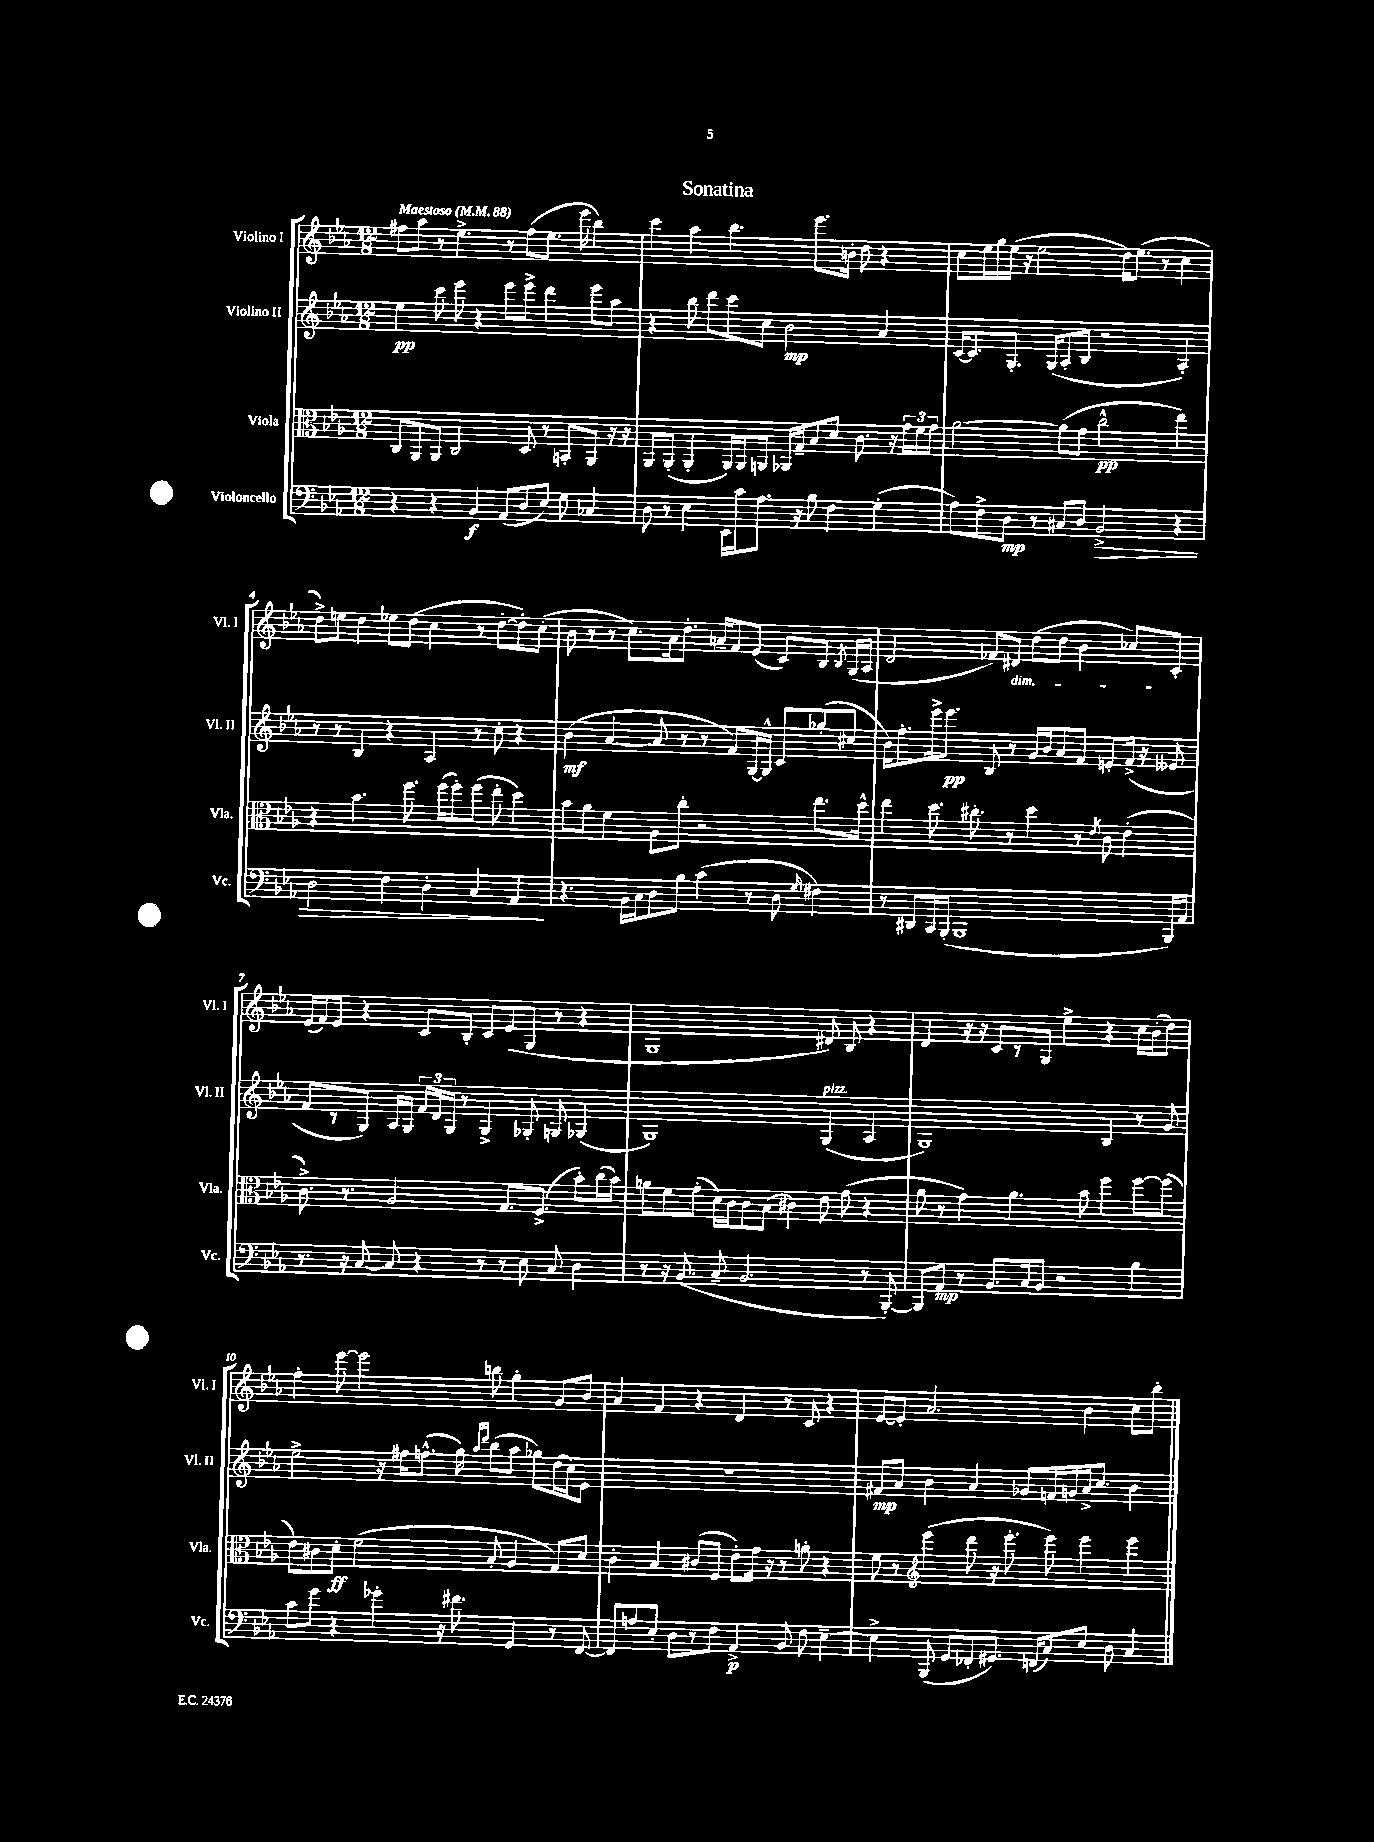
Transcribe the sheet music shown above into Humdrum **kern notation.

**kern	**dynam	**kern	**dynam	**kern	**dynam	**kern
*part4	*part4	*part3	*part3	*part2	*part2	*part1
*staff4	*staff4	*staff3	*staff3	*staff2	*staff2	*staff1
*I"Violoncello	*	*I"Viola	*	*I"Violino II	*	*I"Violino I
*I'Vc.	*	*I'Vla.	*	*I'Vl. II	*	*I'Vl. I
*clefF4	*	*clefC3	*	*clefG2	*	*clefG2
*k[b-e-a-]	*	*k[b-e-a-]	*	*k[b-e-a-]	*	*k[b-e-a-]
*M12/8	*	*M12/8	*	*M12/8	*	*M12/8
*MM88	*	*MM88	*	*MM88	*	*MM88
=1	=1	=1	=1	=1	=1	=1
!	!	!	!	!	!	!LO:TX:a:B:t=Maestoso
4r	.	8C/L	.	4ee-\	pp	8ff#X\L
.	.	8AA-/	.	.	.	8aa-\J
4r	.	8AA-/J	.	8ccc\	.	8r
.	.	2C/	.	8eee-\	.	4.ee-^\
4BB-/	f	.	.	4r	.	.
(8AA-/L	.	.	.	8eee-\L	.	8r
8D/	.	8D/	.	8eee-^\J	.	(8ff#\L
8E-/J)	.	8r	.	4ddd\	.	8.ee-\J
8G\	.	8BBn'/L	.	.	.	.
.	.	.	.	.	.	16eee-\
4C-X/	.	8AA-/J	.	8eee-\L	.	4bb-\)
.	.	16r	.	8aa-\J	.	.
.	.	16r	.	.	.	.
=2	=2	=2	=2	=2	=2	=2
8D\	.	8AA-/L	.	4r	.	4ccc\
8r	.	(8AA-'/J	.	.	.	.
4E-\	.	4AA-'/	.	8bb-\	.	4aa-\
.	.	.	.	8ddd\L	.	.
16EE-\LL	.	16AA-/LL)	.	8ccc\	.	4.bb-\
16c\J	.	16AA-/J	.	.	.	.
8.A-\J	.	8AAn/J	.	8cc\J	.	.
.	.	16AA-X/LL	.	2b-\	mp	.
16r	.	16G~/J	.	.	.	.
8B-\	.	8B-/	.	.	.	8.eee-\L
4F\	.	8d/J	.	.	.	.
.	.	.	.	.	.	16bn'\Jk
.	.	8.c\	.	.	.	8dd\
(4G'\	.	.	.	4a-/	.	4r
.	.	16r	.	.	.	.
.	.	24g\LL	.	.	.	.
.	.	24f\	.	.	.	.
.	.	24g\JJ	.	.	.	.
=3	=3	=3	=3	=3	=3	=3
8A-\L)	.	[2a-\	.	[16c/KL	.	8cc\L
.	.	.	.	8.c/]	.	.
8F^\	.	.	.	.	.	16ee-\L
.	.	.	.	.	.	16gg\
8D\J	mp	.	.	8.G'/J	.	(16ee-\JJ
.	.	.	.	.	.	16r
8r	.	.	.	.	.	2ee-\
.	.	.	.	(16G/KL	.	.
8C#X/L	.	(8a-\L]	.	8A-'/	.	.
8D/J	.	8g\J	.	8B-/J	.	.
!	!LO:HP:b	!	!	!	!	!
2BB-^/	>	2cc^^\	pp	2r	.	.
.	.	.	.	.	.	16dd\KL)
.	.	.	.	.	.	(8.ee-\J
.	.	.	.	.	.	8r
4r	.	4ee-\)	.	4A-'/)	.	4cc\
!!LO:LB:g=z
=4	=4	=4	=4	=4	=4	=4
2D\	.	4r	.	8r	.	8dd^\L)
.	.	.	.	8r	.	8een\J
.	.	4.b-\	.	4B-/	.	4dd\
4F\	.	.	.	4r	.	8ee-X\L
.	.	8.ff\	.	.	.	(8dd\J
4D'\	.	.	.	4A-/	.	4cc\
.	.	(16ff\KL	.	.	.	.
.	.	8ff'\)	.	.	.	.
4C/	.	(8ff\J	.	8r	.	8r
.	.	8ee-'\	.	8cc'\	.	[8dd'\L
4AA-/	.	4dd\)	.	4r	.	8dd'\])
.	.	.	.	.	.	(8cc'\J
.	]	.	.	.	.	.
=5	=5	=5	=5	=5	=5	=5
4.r	.	8b-\L	.	(4b-\	mf	8b-\
.	.	8a-\J	.	.	.	8r
.	.	4f\	.	[4a-/	.	8r
16BB-\LL	.	.	.	.	.	8.cc\L)
16C\J	.	.	.	.	.	.
8D\	.	8A-\L	.	8a-/]	.	.
.	.	.	.	.	.	16a-\k
8B-\J	.	8cc'\J	.	8r	.	8.dd'\J
(4c\	.	2r	.	8r	.	.
.	.	.	.	.	.	16an~/KL
.	.	.	.	8f/L)	.	8f/
8r	.	.	.	[16G/L	.	(8e-/J
.	.	.	.	16G^^/JJ]	.	.
8D\	.	.	.	8c/L	.	8c/L)
16qqG/	.	.	.	.	.	.
4F#X\)	.	8.ee-\L	.	(8gg-X'/	.	8B-/J
.	.	.	.	.	.	8qB-/
.	.	.	.	8cc#X/J	.	(16G/LL
.	.	16dd^^\Jk	.	.	.	16A-/JJ
=6	=6	=6	=6	=6	=6	=6
8r	.	4ee-\	.	16b-\KL)	.	2d/
.	.	.	.	8.ff'\	.	.
8DD#X/L	.	.	.	.	.	.
16CC/L	.	8.dd\	.	16eee-^\k	.	.
(16BBB-'/JJ	.	.	.	8.eee-\J	pp	.
1BBB-	.	.	.	.	.	.
.	.	8.cc#X'\	.	.	.	.
.	.	.	.	8B-/	.	8f-X/L)
!	!	!	!	!	!	!LO:TX:b:i:t=dim.
.	.	8r	.	8r	.	8d#X/J
.	.	4dd\	.	16g/LL	.	(8dd\L
.	.	.	.	16b-/J	.	.
.	.	.	.	8a-/	.	8dd\J
.	.	8r	.	8f/J	.	4b-\
.	.	8qe-/	.	.	.	.
.	.	8c\	.	8en'/L	.	.
.	.	(4e-'\	.	(16f^/Jk	.	8cc-X/L)
.	.	.	.	16r	.	.
16BBB-/LL)	.	.	.	8e--X/	.	8c'/J
16AA-/JJ	.	.	.	.	.	.
!!LO:LB:g=z
=7	=7	=7	=7	=7	=7	=7
8.r	.	8.c^\)	.	8f/L	.	(16e-/LL
.	.	.	.	.	.	16f/J)
.	.	.	.	8r	.	8e-/J
16r	.	8.r	.	.	.	.
[8C/	.	.	.	8G/J)	.	4r
8C/]	.	2A-/	.	16A-/LL	.	.
.	.	.	.	16G/JJ	.	.
4r	.	.	.	24f/LL	.	8c/L
.	.	.	.	24d/	.	.
.	.	.	.	24G/JJ	.	.
.	.	.	.	8r	.	8B-'/J
8r	.	.	.	4G^/	.	8c/L
8r	.	8.G/L	.	.	.	(8e-/
8E-\	.	.	.	8G-X'/	.	8G/J
.	.	(8.F^/J	.	.	.	.
8C/	.	.	.	8Gn/	.	8r
4D\	.	8b-'\L)	.	(4G-X/	.	4r
.	.	(16cc\L	.	.	.	.
.	.	16b-\JJ)	.	.	.	.
=8	=8	=8	=8	=8	=8	=8
8r	.	8an\L	.	1G)	.	1G
16r	.	8f\	.	.	.	.
(8.BB-/	.	.	.	.	.	.
.	.	(8g'\J	.	.	.	.
8C~/	.	16d\LL)	.	.	.	.
.	.	16c\J	.	.	.	.
2.BB-/	.	8c\	.	.	.	.
.	.	(8B-\J	.	.	.	.
.	.	4c#X\)	.	.	.	.
!	!	!	!	!LO:TX:a:i:t=pizz.	!	!
.	.	8e-\	.	(4G/	.	8d#X/)
.	.	(8g\	.	.	.	8B-/
8r	.	4r	.	4A-/	.	4r
[8BBB-'/)	.	.	.	.	.	.
=9	=9	=9	=9	=9	=9	=9
8BBB-/L]	.	8a-\	.	1G)	.	4d/
8AA-/J	mp	8r	.	.	.	.
8r	.	4g\)	.	.	.	16r
.	.	.	.	.	.	16r
8.BB-/L	.	.	.	.	.	8c/L
.	.	4.a-\	.	.	.	8r
16C/k	.	.	.	.	.	.
8BB-/J	.	.	.	.	.	8G/J
2r	.	.	.	.	.	4ee-^\
.	.	8b-\	.	.	.	.
.	.	4ff\	.	4B-/	.	4r
4B-\	.	[8ff\L	.	8r	.	16cc\LL
.	.	.	.	.	.	(16b-'\J
.	.	(8ff\J]	.	8g/	.	8dd\J)
!!LO:LB:g=z
=10	=10	=10	=10	=10	=10	=10
8c\L	.	8e-\L)	.	2ee-^\	.	4ff'\
8g\J	.	8c#X\	.	.	.	.
4r	.	8d'\J	ff	.	.	[8eee-\
.	.	(2f\	.	.	.	2eee-\]
4g-X'\	.	.	.	16r	.	.
.	.	.	.	16ff#X\KL	.	.
.	.	.	.	(8.ffn^^\J	.	.
16r	.	.	.	.	.	.
8.f#X\	.	.	.	16gg\)	.	.
.	.	.	.	16qqaa-/LL	.	.
.	.	.	.	16qqddd/JJ	.	.
.	.	8B-'/	.	(8bb-\L	.	8bbn\
4GG/	.	4A-/	.	8aa-\J	.	4gg'\
.	.	.	.	8gg-X\L)	.	.
8r	.	8G/L)	.	(16dd\L	.	8g/L
.	.	.	.	16cc\J)	.	.
[8FF/	.	8d/J	.	8e-\J	.	8b-/J
=11	=11	=11	=11	=11	=11	=11
8FF/L]	.	4c'\	.	1.r	.	4a-/
8An/	.	.	.	.	.	.
8E-'/J	.	4B-/	.	.	.	4f/
8D\L	.	.	.	.	.	.
8r	.	(8c#X/L	.	.	.	4r
8F\J	.	8F/J	.	.	.	.
4AA-^/	p	8e-'\L)	.	.	.	4d/
.	.	16g\Jk	.	.	.	.
.	.	16r	.	.	.	.
8BB-/	.	8r	.	.	.	8r
8F\	.	8an'\	.	.	.	8c/
[4E-~\	.	4r	.	.	.	4r
=12	=12	=12	=12	=12	=12	=12
4E-^\]	.	8f\	.	8f#X/L	mp	[8e-/L
.	.	8r	.	8a-/J	.	8e-'/J]
*	*	*clefG2	*	*	*	*
(8BBB-/	.	(4eee-\	.	4b-\	.	2.a-/
8GG/L	.	.	.	.	.	.
8FF-X'/	.	8ddd\	.	4a-/	.	.
8.GG#X/J)	.	16r	.	.	.	.
.	.	8.eee-'\	.	.	.	.
.	.	.	.	8g-X/L	.	.
(16FFn/KL	.	.	.	.	.	.
8C/)	.	8eee-\)	.	16fn/L	.	.
.	.	.	.	16gn/	.	.
8E-/J	.	4eee-\	.	16a-^/J	.	4b-\
.	.	.	.	8.cc/J	.	.
8D\	.	.	.	.	.	.
4C/	.	4eee-\	.	4b-\	.	8cc\L
.	.	.	.	.	.	8bb-'\J
==	==	==	==	==	==	==
*-	*-	*-	*-	*-	*-	*-
